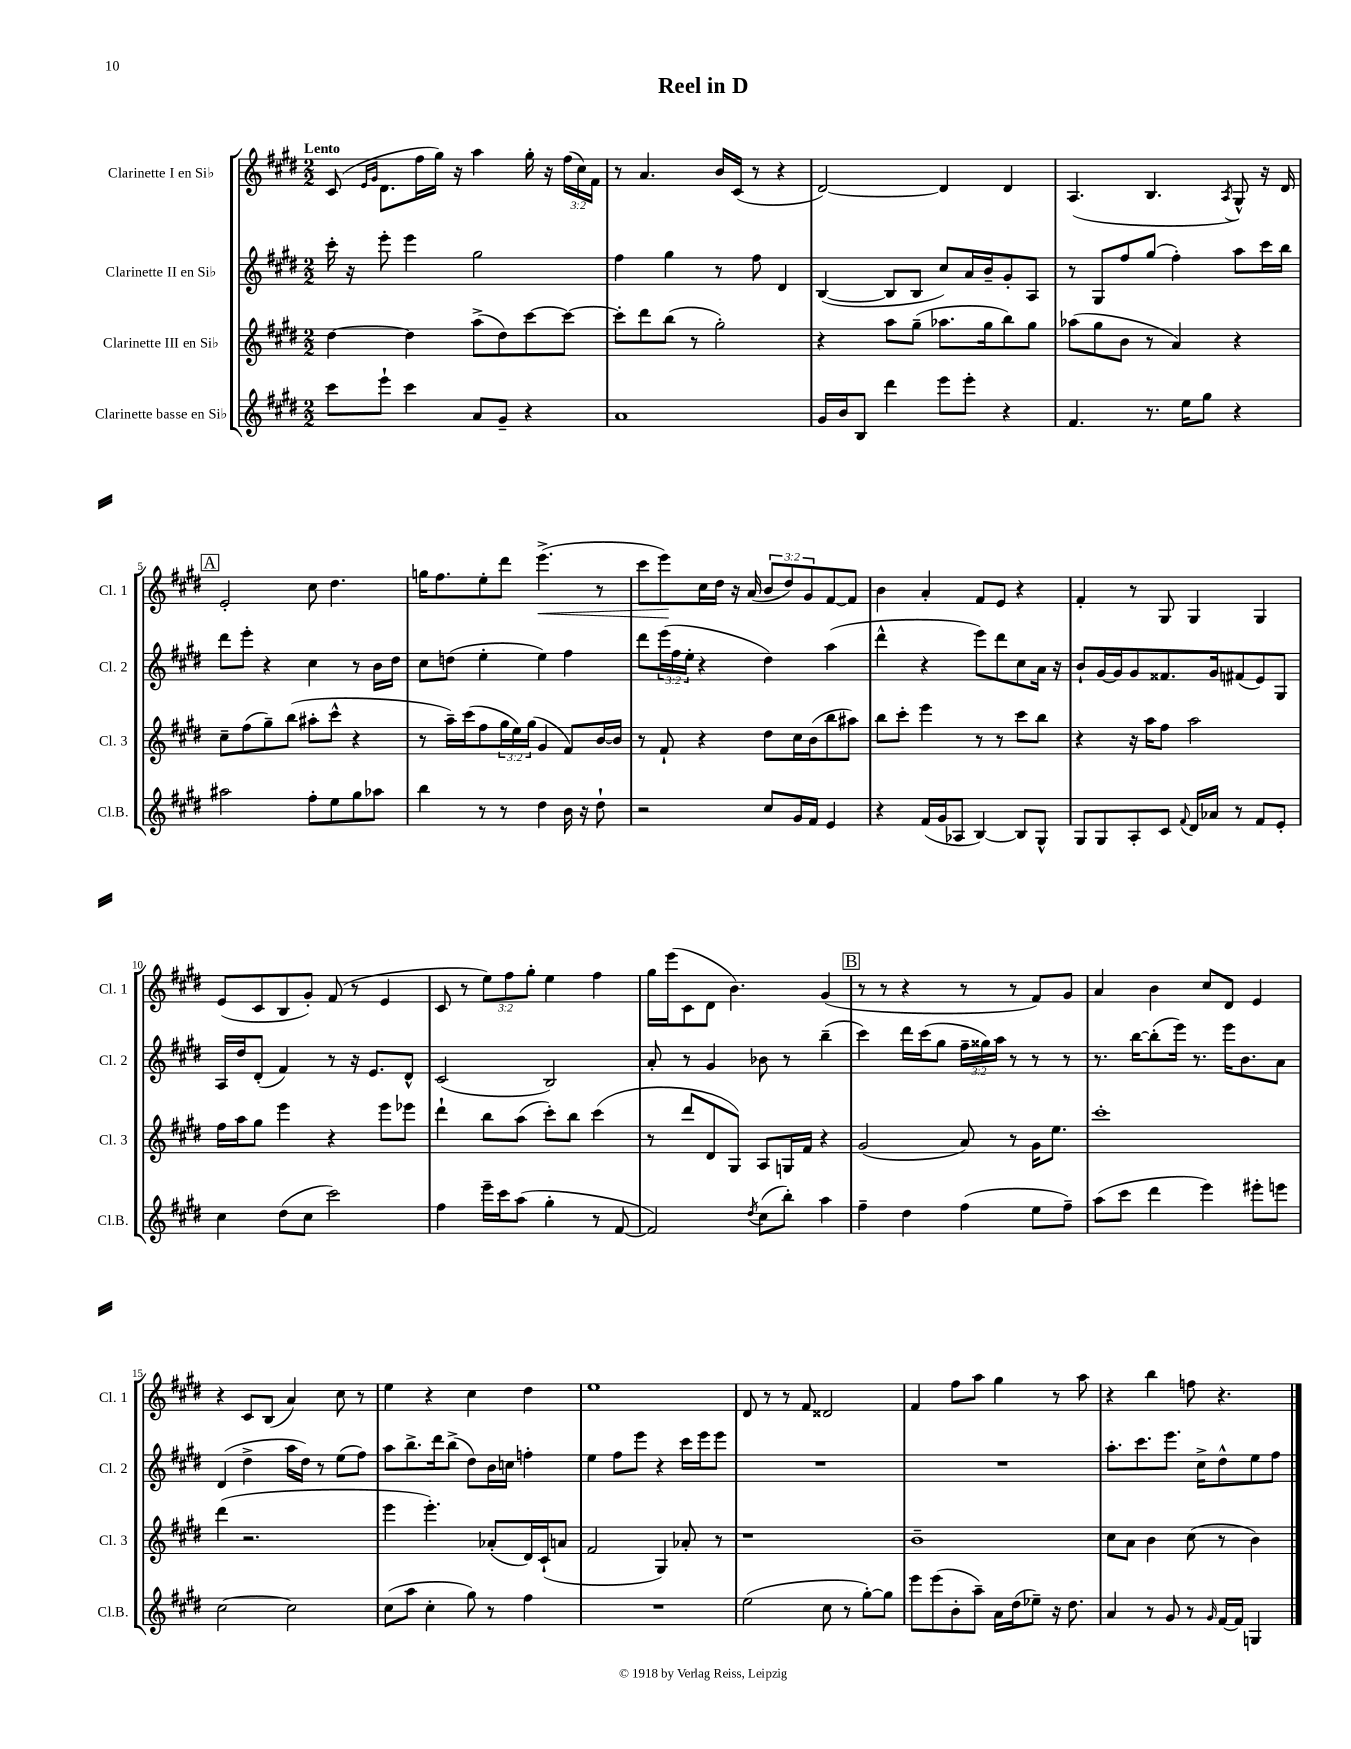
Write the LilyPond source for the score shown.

\header { title = "Reel in D" }
<<
\new StaffGroup <<
\new Staff = "s0" \with { instrumentName = "Clarinette I en Sib" shortInstrumentName = "Cl. 1" } {
    \clef treble \key e \major \numericTimeSignature \time 2/2 \override Staff.TupletNumber.text = #tuplet-number::calc-fraction-text \tempo "Lento"
    cis'8( \grace { e'16 gis'16 } dis'8. fis''16 gis''16) r16 a''4 gis''16-. r16 \tuplet 3/2 { fis''16( cis''16) fis'16 } |
    r8 a'4. b'16 cis'16( r8 r4 |
    dis'2~) dis'4 dis'4 |
    a4.( b4. \acciaccatura { a8 } gis8-^) r16 dis'16 |
    \mark \markup { \box "A" } e'2-. cis''8 dis''4. |
    g''16 fis''8. e''8-. dis'''8 e'''4.->\<( r8 |
    cis'''8 e'''8\!) cis''16 dis''16 r16 a'16( \tuplet 3/2 { b'8 dis''8) gis'8 } fis'8~ fis'8 |
    b'4 a'4-. fis'8 e'8 r4 |
    fis'4-. r8 gis8 gis4 gis4 |
    e'8( cis'8 b8 gis'8-.) fis'8( r8 e'4 |
    cis'8 r8 \tuplet 3/2 { e''8) fis''8 gis''8-. } e''4 fis''4 |
    gis''16 e'''16( cis'8 dis'8 b'4.) gis'4( |
    \mark \markup { \box "B" } r8 r8 r4 r8 r8 fis'8) gis'8 |
    a'4 b'4 cis''8 dis'8 e'4 |
    r4 cis'8 b8( a'4) cis''8 r8 |
    e''4 r4 cis''4 dis''4 |
    e''1 |
    dis'8 r8 r8 fis'8 disis'2 |
    fis'4 fis''8 a''8 gis''4 r8 a''8 |
    r4 b''4 f''8 r4. \bar "|." |
}
\new Staff = "s1" \with { instrumentName = "Clarinette II en Sib" shortInstrumentName = "Cl. 2" } {
    \clef treble \key e \major \numericTimeSignature \time 2/2 \override Staff.TupletNumber.text = #tuplet-number::calc-fraction-text
    cis'''16-. r16 e'''8-. e'''4 gis''2 |
    fis''4 gis''4 r8 fis''8 dis'4 |
    b4~( b8 b8 cis''8) a'16 b'16-- gis'8-. a8 |
    r8 gis8 fis''8 gis''8( fis''4-.) a''8 cis'''16 b''16 |
    \mark \markup { \box "A" } dis'''8 e'''8-. r4 cis''4 r8 b'16 dis''16 |
    cis''8 d''8( e''4-. e''4) fis''4 |
    dis'''8 \tuplet 3/2 { e'''16( fis''16 e''16-. } r4 dis''4) a''4( |
    dis'''4-^ r4 e'''8) dis'''8 cis''8 a'16 r16 |
    b'8-! gis'16~ gis'16 gis'8 fisis'8. gis'16 fis'8( e'8) gis8 |
    a16 dis''16 dis'8-.( fis'4) r8 r16 e'8. dis'8-^ |
    cis'2( b2) |
    a'8-. r8 gis'4 bes'8 r8 b''4--( |
    \mark \markup { \box "B" } cis'''4) dis'''16 cis'''16( gis''8 \tuplet 3/2 { fis''16-- gisis''16) a''16 } r8 r8 r8 |
    r8. b''16~ b''8-.( e'''16) r8. e'''16 b'8. a'8 |
    dis'4( dis''4-> a''16 dis''16) r8 e''8( fis''8) |
    a''8 b''8.-> dis'''16 b''8->( dis''8) b'16 c''16 f''4-. |
    e''4 fis''8 e'''8 r4 cis'''16 e'''16 e'''8 |
    R1 |
    R1 |
    a''8.-. cis'''8. e'''8. cis''16-> dis''8-^ e''8 fis''8 \bar "|." |
}
\new Staff = "s2" \with { instrumentName = "Clarinette III en Sib" shortInstrumentName = "Cl. 3" } {
    \clef treble \key e \major \numericTimeSignature \time 2/2 \override Staff.TupletNumber.text = #tuplet-number::calc-fraction-text
    dis''4~ dis''4 a''8->( dis''8) cis'''8~ cis'''8~ |
    cis'''8-. dis'''8 b''8( r8 gis''2-.) |
    r4 a''8 gis''8--( aes''8. gis''16 b''8) gis''8 |
    aes''8( gis''8 b'8 r8 a'4) r4 |
    \mark \markup { \box "A" } cis''8-- fis''8( gis''8--) b''8( ais''8-. cis'''8-^ r4 |
    r8 a''16--) cis'''16( fis''8 \tuplet 3/2 { gis''16 e''16) gis''16( } gis'4 fis'8) b'16~ b'16 |
    r8 fis'8-! r4 dis''8 cis''16 b'16( b''8 ais''8) |
    b''8 cis'''8-. e'''4 r8 r8 cis'''8 b''8 |
    r4 r16 a''16 fis''8 a''2 |
    fis''16 a''16 gis''8 e'''4 r4 e'''8 ees'''8 |
    dis'''4-! b''8 a''8( cis'''8-.) b''8 cis'''4( |
    r8 dis'''8 dis'8 gis8) a8 g16 fis'16 r4 |
    \mark \markup { \box "B" } gis'2( a'8) r8 gis'16 e''8. |
    cis'''1-. |
    dis'''4( r2. |
    e'''4 e'''4.-.) aes'8-.( dis'16) cis'16-!( a'8 |
    fis'2 gis4) aes'8-. r8 |
    r1 |
    b'1-- |
    cis''8 a'8 b'4 cis''8( r8 b'4) \bar "|." |
}
\new Staff = "s3" \with { instrumentName = "Clarinette basse en Sib" shortInstrumentName = "Cl.B." } {
    \clef treble \key e \major \numericTimeSignature \time 2/2
    cis'''8 e'''8-! cis'''4 a'8 gis'8-- r4 |
    a'1 |
    gis'16 b'16 b8 dis'''4 e'''8 e'''8-. r4 |
    fis'4. r8. e''16 gis''8 r4 |
    \mark \markup { \box "A" } ais''2 fis''8-. e''8 gis''8 aes''8 |
    b''4 r8 r8 dis''4 b'16 r16 dis''8-! |
    r2 cis''8 gis'16 fis'16 e'4 |
    r4 fis'16( gis'16 aes8 b4~) b8 gis8-^ |
    gis8 gis8 a8-. cis'8 \appoggiatura { fis'8 } dis'16 aes'16 r8 fis'8 e'8-. |
    cis''4 dis''8( cis''8 cis'''2) |
    fis''4 e'''16-- cis'''16 a''8( gis''4-. r8 fis'8~ |
    fis'2) \acciaccatura { dis''8 } cis''8( b''8-.) a''4 |
    \mark \markup { \box "B" } fis''4-- dis''4 fis''4( e''8 fis''8--) |
    a''8( cis'''8 dis'''4 e'''4) eis'''8-. e'''8 |
    cis''2~ cis''2 |
    cis''8( a''8 cis''4-. gis''8) r8 fis''4 |
    R1 |
    e''2( cis''8 r8 gis''8~-.) gis''8 |
    e'''8 e'''8( b'8-. a''8--) a'16 dis''16( ees''8--) r16 dis''8. |
    a'4 r8 gis'8 r8 \grace { gis'16 } fis'16~ fis'16 g4 \bar "|." |
}
>>
>>
